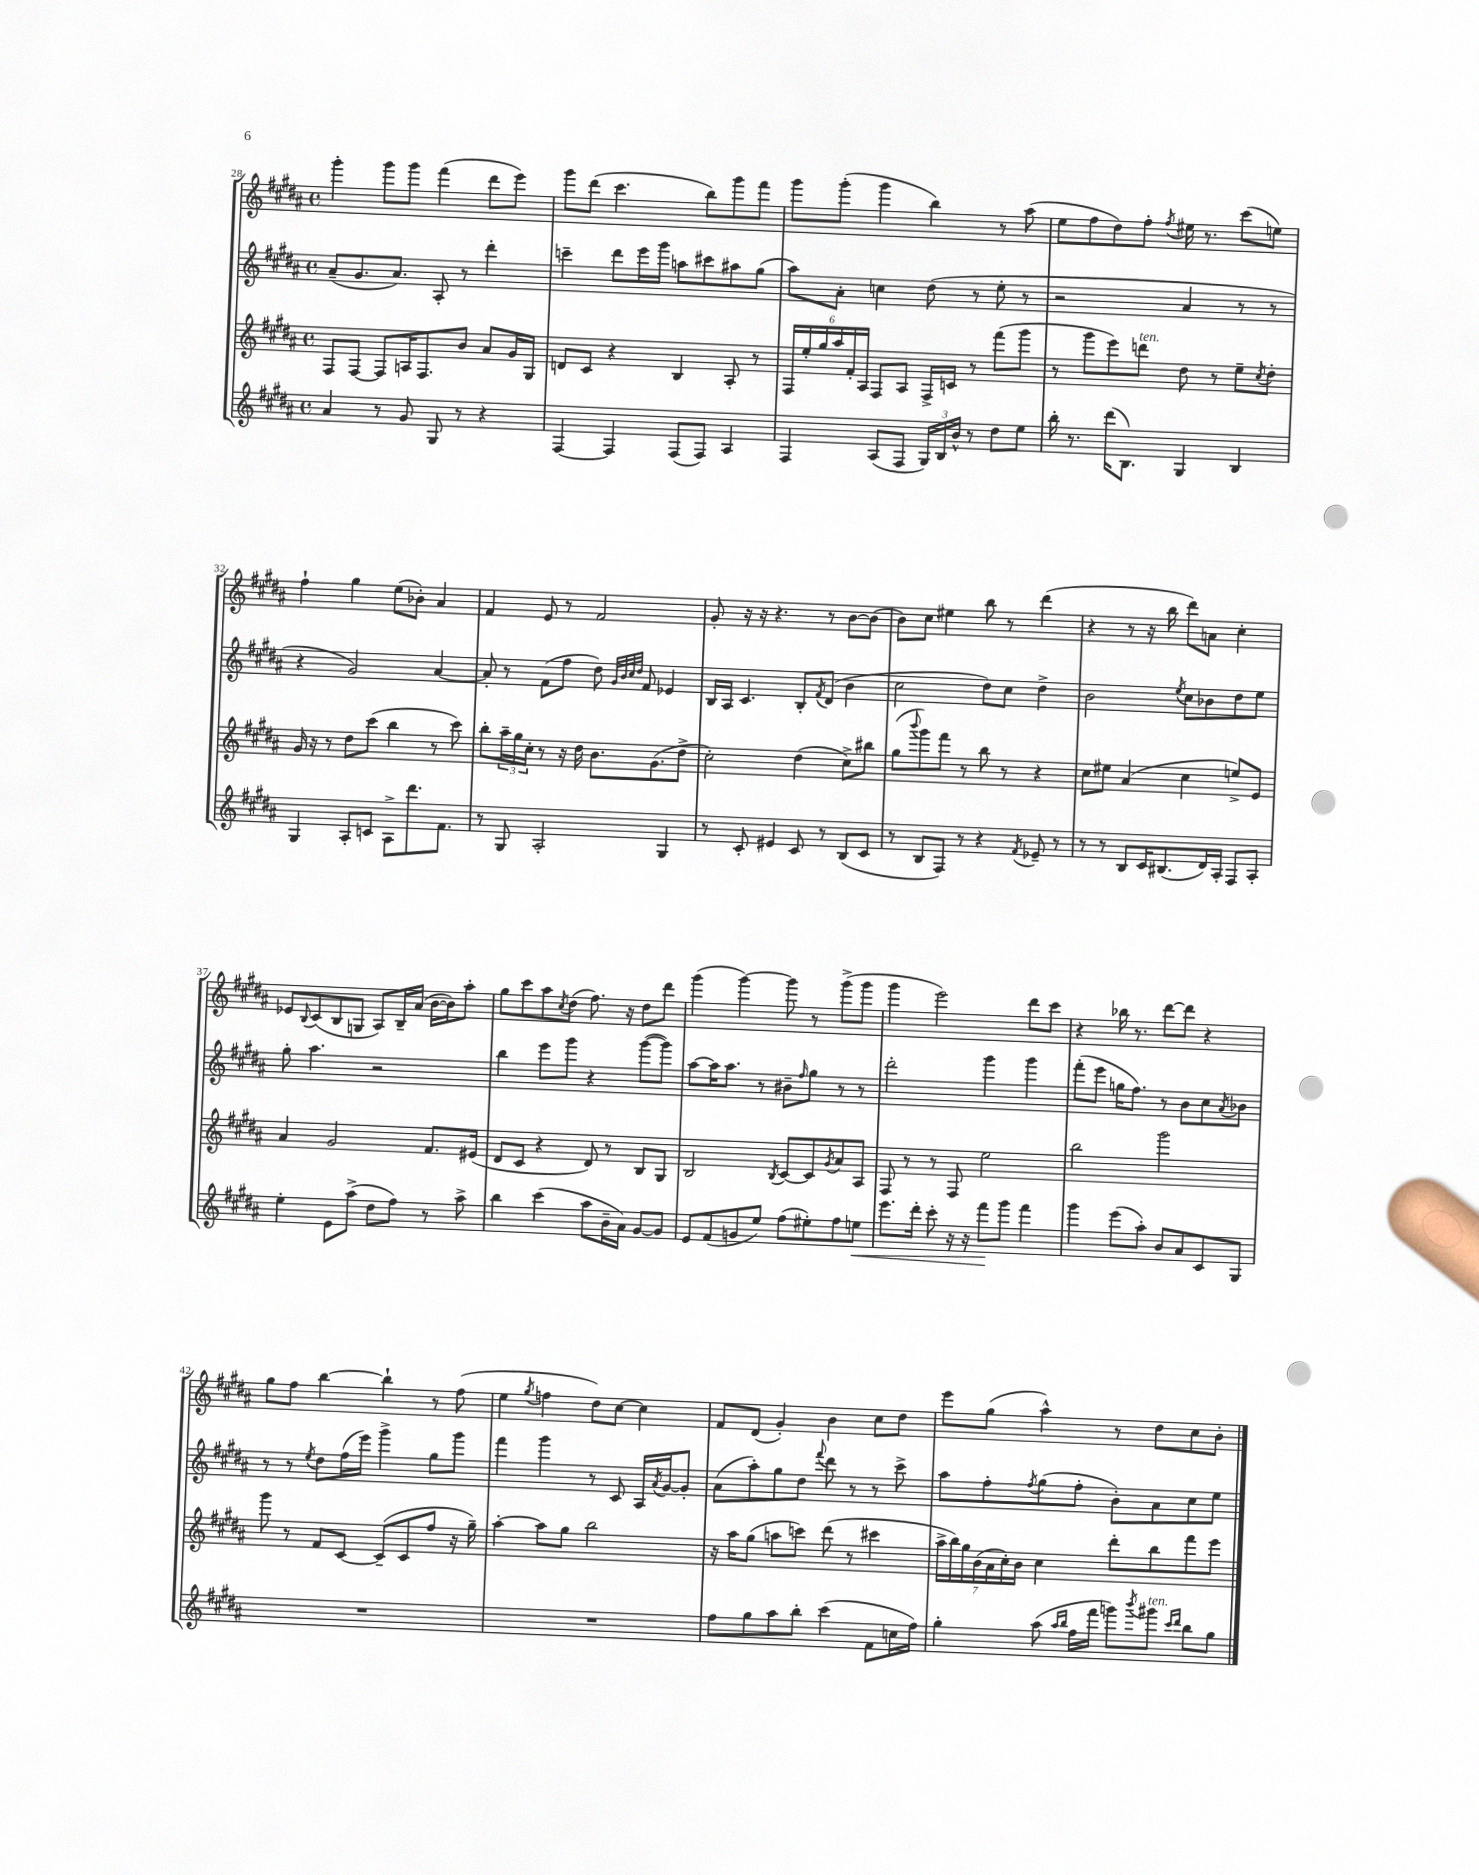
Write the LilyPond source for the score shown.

<<
\new StaffGroup <<
\new Staff = "s0" {
    \clef treble \key b \major \defaultTimeSignature \time 4/4
    gis'''4-. gis'''8 gis'''8 fis'''4( dis'''8 e'''8) |
    gis'''8 dis'''8( cis'''4. b''8) gis'''8 fis'''8 |
    gis'''8 gis'''8-.( gis'''4 b''4) r8 ais''8( |
    e''8 fis''8 dis''8) fis''8-. \acciaccatura { fis''8 } eis''16 r8. cis'''8( e''8) |
    fis''4-! gis''4 e''8( bes'8-.) ais'4 |
    fis'4 e'8 r8 fis'2 |
    gis'8-. r16 r16 r4. r8 b'8~ b'8( |
    b'8) cis''8 eis''4 b''8 r8 dis'''4( |
    r4 r8 r16 b''16 dis'''8) a'8 cis''4-. |
    ees'8 \appoggiatura { b8 } cis'8( b8 g8 ais8) b16-- ais'16( b'16~ b'16) ais''8-. |
    gis''8 cis'''8 ais''8 \acciaccatura { cis''8 } dis''8( fis''8.) r16 dis''8 dis'''8 |
    gis'''4( gis'''4~) gis'''8 r8 gis'''8->( gis'''8 |
    gis'''4 e'''2) dis'''8 cis'''8 |
    r4 bes''16 r8. dis'''8~ dis'''8 r4 |
    gis''8 fis''8 b''4~ b''4-! r8 fis''8( |
    e''4 \acciaccatura { gis''8 } f''4 dis''8) cis''8~ cis''4 |
    fis'8 dis'8( gis'4-.) b'4 cis''8 dis''8 |
    e'''8 gis''8( ais''4-^) r8 dis''8 cis''8 b'8-. \bar "|." |
}
\new Staff = "s1" {
    \clef treble \key b \major \defaultTimeSignature \time 4/4
    ais'8--( gis'8. ais'8.) ais8-. r8 dis'''4-. |
    c'''4-- dis'''8 e'''16 gis'''16 a''8 cis'''8 ais''8 gis''8( |
    ais''8) ais'8-. c''4 dis''8( r8 e''8-. r8 |
    r2 ais'4 r8 r8 |
    r4 gis'2) ais'4~ |
    ais'8-. r8 fis'8( fis''8 dis''8) \grace { gis'32 b'32 cis''32 dis''32 } fis'8 ees'4 |
    b16 ais16 cis'4. b8-. \acciaccatura { fis'8 } dis'8( b'4 |
    cis''2 dis''8) cis''8 dis''4-> |
    b'2 \acciaccatura { e''8 } cis''8 bes'8 dis''8 e''8 |
    gis''8-. ais''4. r2 |
    b''4 e'''8 gis'''8 r4 gis'''8~( gis'''8) |
    ais''8~ ais''16 ais''8. r8 bis'8-- \grace { fis''16 } gis''8 r8 r8 |
    dis'''2-. gis'''4 gis'''4 |
    fis'''8-.( e'''8 g''16 fis''8.) r8 b'8 cis''8 \acciaccatura { ais'8 } bes'8 |
    r8 r8 \acciaccatura { e''8 } dis''8 fis''16( e'''16) gis'''4-> gis''8 gis'''8 |
    fis'''4 gis'''4 r8 cis'8 ais16 \acciaccatura { ais'8 } gis'16~ gis'8-. |
    ais'8( ais''8-.) gis''8 dis''8 \appoggiatura { fis'''8 } dis'''8 r8 r8 cis'''8-> |
    ais''8 fis''8-. \acciaccatura { fis''8 } gis''8( fis''8-. b'8-.) ais'8 cis''8 e''8 \bar "|." |
}
\new Staff = "s2" {
    \clef treble \key b \major \defaultTimeSignature \time 4/4
    fis8 fis8~ fis8 a16 fis8. b'8 ais'8 gis'16 gis16 |
    d'8 cis'8 r4 b4 ais8-. r8 |
    \tuplet 6/4 { fis16 e''16-. gis''16 ais''16 fis'16-. ais16 } fis8 ais8 fis16-> c'16 r8 fis'''8( gis'''8 |
    r8 gis'''8 e'''8) d'''8^\markup { \italic "ten." } dis''8 r8 e''8-- \acciaccatura { cis''8 } dis''8-. |
    gis'16 r16 r8 dis''8 cis'''8( b''4 r8 cis'''8) |
    b''8-. \tuplet 3/2 { ais''16-- gis''16 cis''16-. } r8 r16 dis''16 b'8. gis'8.( dis''8-> |
    cis''2-.) dis''4( cis''8->) bis''8 |
    gis''8( \appoggiatura { b'''8 } gis'''8) fis'''8 r8 b''8 r8 r4 |
    cis''8 eis''8 ais'4( cis''4 e''8->) e'8 |
    ais'4 gis'2 fis'8. eis'16( |
    dis'8 cis'8 r4 dis'8) r8 b8 gis8 |
    b2 \acciaccatura { b8 } cis'8~ cis'8 \acciaccatura { gis'8 } ais'8 ais8 |
    fis8 r8 r8 fis8 e''2 |
    b''2 gis'''2 |
    gis'''8 r8 fis'8 cis'8~ cis'8--( cis'8 fis''8 r16 gis''16--) |
    ais''4~-. ais''8 gis''8 b''2 |
    r16 ais''16 gis''8( a''8 c'''8) dis'''8( r8 cis'''4 |
    \tuplet 7/4 { ais''16-> b''16) gis''16 b'16( ais'16 cis''16-.) b'16 } cis''4 dis'''8-. b''8 fis'''8 e'''8 \bar "|." |
}
\new Staff = "s3" {
    \clef treble \key b \major \defaultTimeSignature \time 4/4
    ais'4 r8 gis'8 gis8 r8 r4 |
    fis4~ fis4 fis8( fis8) ais4 |
    fis4 ais8( fis8 \tuplet 3/2 { gis16) b16 b'16-^ } r8 dis''8 e''8 |
    b''16-. r8. dis'''16( b8.) gis4 b4 |
    gis4 ais8-. c'8 ais8-> dis'''8. fis'8. |
    r8 gis8 ais2-. gis4 |
    r8 cis'8-. eis'4 cis'8 r8 b8( cis'8 |
    r8 b8 fis8) r8 r4 \acciaccatura { fis'8 } ees'8-- r8 |
    r8 r8 b8 cis'16 bis8.( dis'16) ais16-. fis8 ais8-. |
    e''4-. e'8 ais''8->( dis''8 fis''8) r8 ais''8-> |
    b''4 cis'''4( ais''8 b'16-- ais'16) gis'8~ gis'8 |
    e'8 fis'8( g'8 e''8) fis''8( eis''8-.) fis''8 e''8\< |
    e'''8. dis'''16-. cis'''8-. r16 r16 fis'''8\! gis'''8 fis'''4 |
    gis'''4 e'''8( ais''8-.) b'8 ais'8 cis'8 gis8 |
    R1 |
    R1 |
    fis''8 gis''8 ais''8 b''8-. cis'''4( fis'8 c''16 fis''16) |
    gis''4-. ais''8( \grace { ais''16 b''16 } fis''16 fis'''16 g'''8) \acciaccatura { b'''8 } gis'''8^\markup { \italic "ten." } \grace { cis'''16 dis'''16 } b''8 gis''8 \bar "|." |
}
>>
>>
\layout { \context { \Score currentBarNumber = #28 } }
